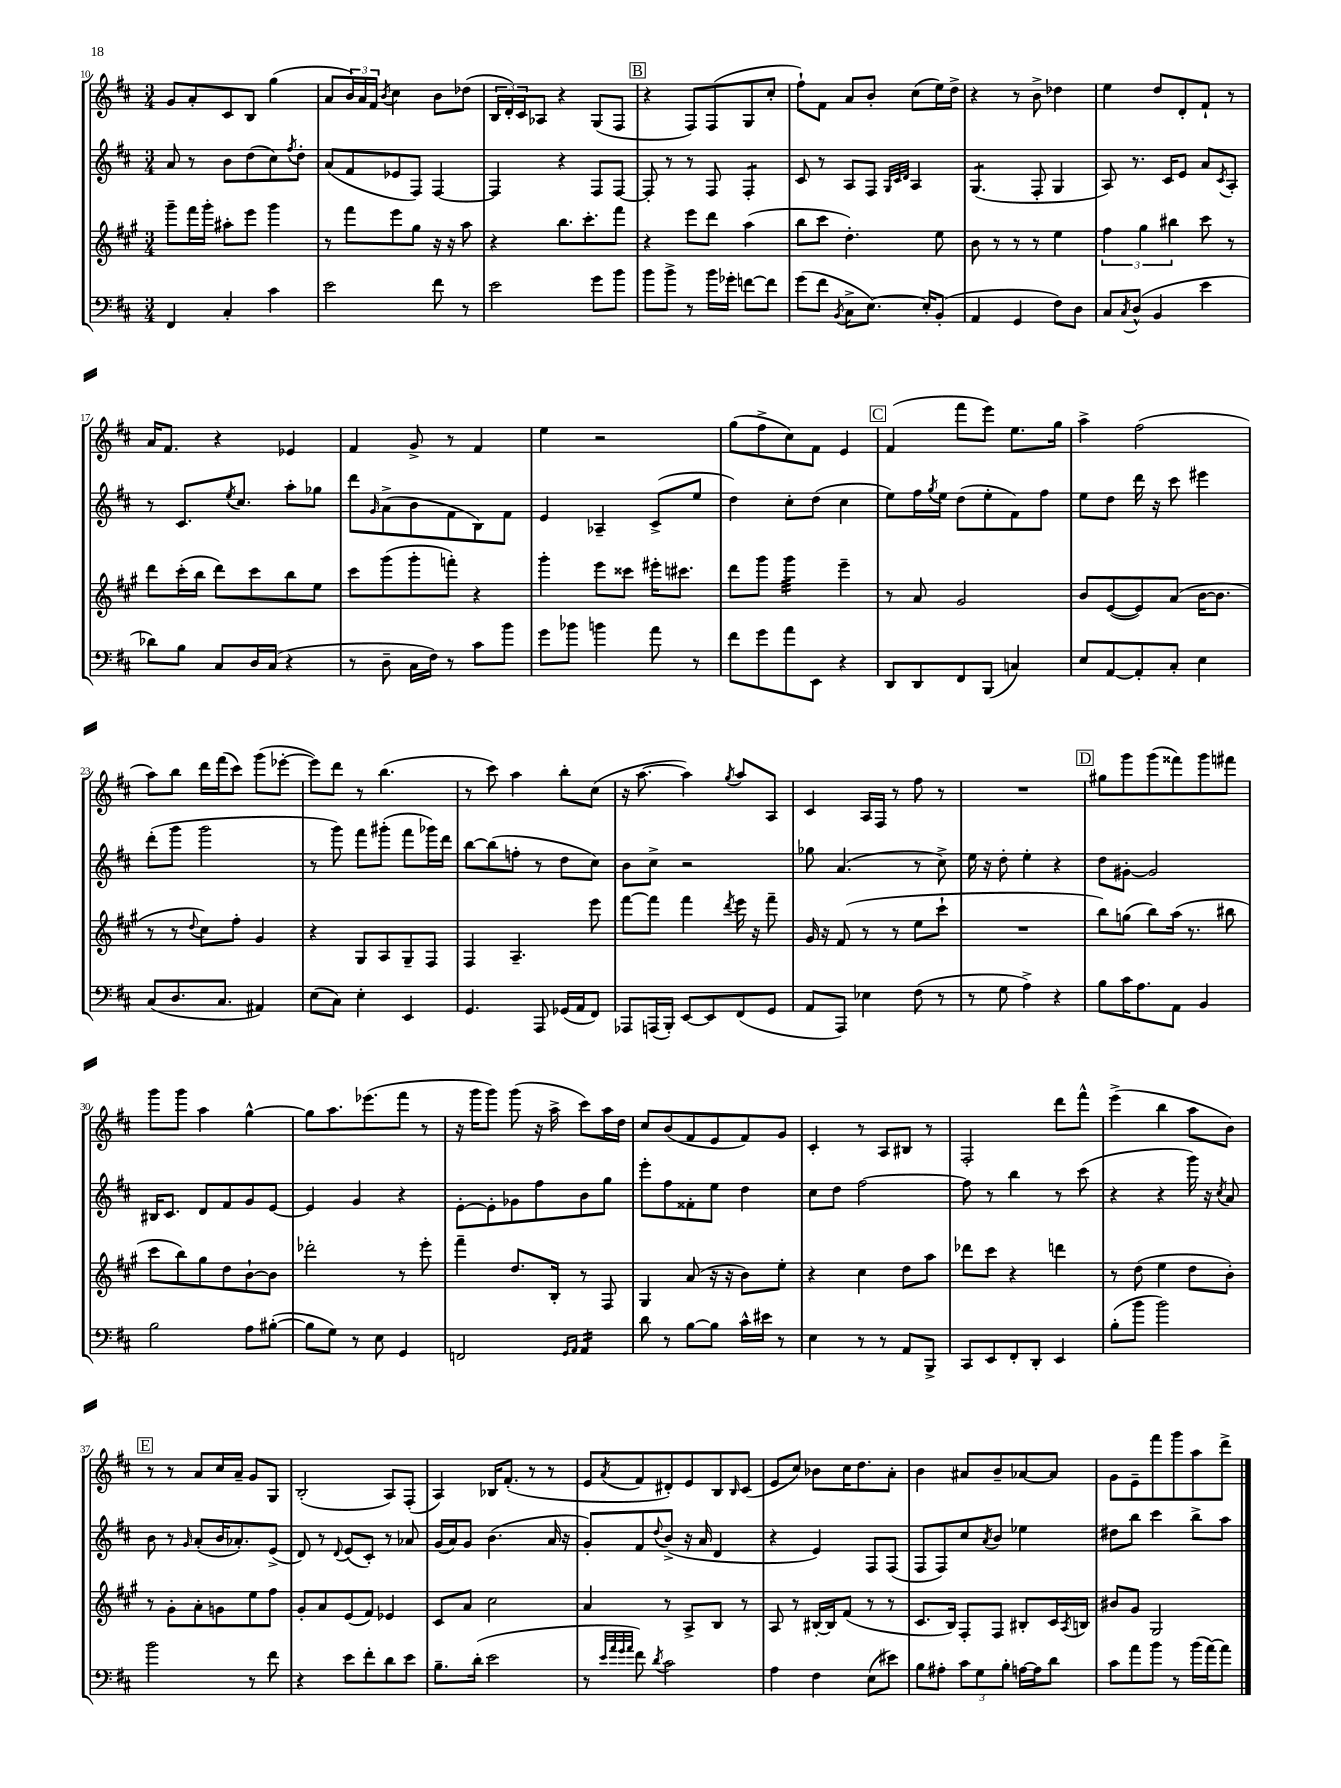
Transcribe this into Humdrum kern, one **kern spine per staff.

**kern	**kern	**kern	**kern
*staff4	*staff3	*staff2	*staff1
*clefF4	*clefG2	*clefG2	*clefG2
*k[f#c#]	*k[f#c#g#]	*k[f#c#]	*k[f#c#]
*M3/4	*M3/4	*M3/4	*M3/4
4FF#	8ggg#~	8a	8g
.	16fff#	8r	8a'
.	16ggg#'	.	.
4C#'	8aa#'	8b	8c#
.	8eee	(8dd	8B
4c#	4ggg#	8cc#)	(4gg
.	.	8qff#	.
.	.	8dd'	.
=	=	=	=
2e	8r	(8a	8a
.	8fff#	8f#	24b)
.	.	.	24a
.	.	.	24f#
.	.	.	8qb
.	8eee	8e-	4cc#
.	8gg#	8F#)	.
8f#	16r	[4F#	8b
.	16r	.	.
8r	8aa	.	(8dd-
=	=	=	=
2e	4r	4F#]	24B
.	.	.	24d')
.	.	.	24c#
.	.	.	8A-
.	8.bb	4r	4r
.	8.ccc#'	.	.
8g	.	8F#	(8G
8b	8fff#	[8F#	8F#
=	=	=	=
8b	4r	8F#']	4r
8b^	.	8r	.
8r	8eee	8r	8F#)
16b	8ddd	8F#	(8F#
16g-'	.	.	.
[8f	(4aa	4F#'	8G
8f]	.	.	8cc#'
=	=	=	=
(8g	8bb	8c#	8ff#`)
8f#	8ccc#	8r	8f#
8qBB	.	.	.
8C#^	4.dd')	8A	8a
[8.E)	.	8F#	8b'
.	.	32qqG	.
.	.	32qqc#	.
.	.	32qqd	.
.	.	4A	(8cc#
16E']	.	.	.
(8BB'	8ee	.	16ee)
.	.	.	16dd^
=	=	=	=
4AA	8b	(4.G	4r
.	8r	.	.
4GG	8r	.	8r
.	8r	8F#'	8b^
8F#)	4ee	4G	4dd-
8D	.	.	.
=	=	=	=
8C#	6ff#	8A)	4ee
8qC#	.	.	.
(8D^^	.	8.r	.
.	6gg#	.	.
4BB	.	.	8dd
.	.	16c#	.
.	6bb#	.	.
.	.	8e	8d'
4e	8ccc#	8a	8f#`
.	.	8qc#	.
.	8r	8A'	8r
=	=	=	=
8d-)	8ddd	8r	16a
.	.	.	8.f#
8B	(16ccc#'	8.c#	.
.	16bb	.	.
8C#	8ddd)	.	4r
.	.	8qee	.
.	.	8.cc#	.
16D	8ccc#	.	.
(16C#	.	.	.
4r	8bb	8aa'	4e-
.	8ee	8gg-	.
=	=	=	=
8r	8ccc#	8ddd	4f#
.	.	16qqg	.
8D~	(8ggg#	(8a^	.
16C#	8ggg#'	8b	8g^
16F#)	.	.	.
8r	8fff')	8f#	8r
8c#	4r	8B)	4f#
8b	.	8f#	.
=	=	=	=
8g	4ggg#'	4e	4ee
8b-	.	.	.
4b	8eee	4A-~	2r
.	8ccc##	.	.
8a	16eee#'	(8c#^	.
.	8.ccc#	.	.
8r	.	8ee	.
=	=	=	=
8f#	8ddd	4dd)	(8gg
8g	8ggg#	.	8ff#^
8a	4ggg#	8cc#'	8cc#)
8EE	.	(8dd	8f#
4r	4eee~	4cc#	4e
=	=	=	=
8DD	8r	8ee)	(4f#
8DD	8a	16ff#	.
.	.	8qgg	.
.	.	16ee	.
8FF#	2g#	(8dd	8fff#
(8BBB	.	8ee'	8eee)
4C)	.	8f#)	8.ee
.	.	8ff#	.
.	.	.	16gg
=	=	=	=
8E	8b	8ee	4aa^
[8AA	([8e	8dd	.
8AA']	8e])	16ddd	(2ff#
.	.	16r	.
8C#'	(8a	8ccc#	.
4E	[16b	4eee#	.
.	8.b]	.	.
=	=	=	=
(8C#	8r	(8ddd'	8aa)
8.D	8r	8ggg	8bb
.	8qqdd	.	.
.	8cc#)	2ggg	16ddd
8.C#	.	.	(16fff#
.	8ff#'	.	8ccc#)
4AA#)	4g#	.	(8ggg
.	.	.	[8eee-'
=	=	=	=
(8E	4r	8r	8eee-])
8C#)	.	8ggg)	8ddd
4E'	8G#	8fff#	8r
.	8A	(8ggg#'	(4.bb
4EE	8G#~	8fff#	.
.	8F#	16ggg-)	.
.	.	16ddd	.
=	=	=	=
4.GG	4F#	[8bb	8r
.	.	(8bb]	8ccc#)
.	4.A~	8ff'	4aa
8AAA	.	8r	.
(16GG-	.	8dd	8bb'
16AA	.	.	.
8FF#)	8eee	8cc#)	(8cc#
=	=	=	=
8AAA-	[8fff#	8b	16r
.	.	.	[8.aa
(16AAA	8fff#]	8cc#^	.
16BBB')	.	.	.
[8EE	4fff#	2r	4aa])
8EE]	.	.	.
.	8qddd	.	8qgg
(8FF#	16eee	.	8aa
.	16r	.	.
8GG	8fff#~	.	8A
=	=	=	=
8AA	16g#	8gg-	4c#
.	16r	.	.
8AAA)	(8f#	(4.a	.
4E-	8r	.	16A
.	.	.	16F#
.	8r	.	8r
(8F#	8ee	8r	8ff#
8r	8ccc#`	8cc#^)	8r
=	=	=	=
8r	2.r	16ee	2.r
.	.	16r	.
8G	.	8dd'	.
4A^)	.	4ee'	.
4r	.	4r	.
=	=	=	=
8B	8bb)	8dd	8gg#
16c#	(8gg	[8g#'	8ggg
8.A	.	.	.
.	8bb)	2g#]	(8ggg
8AA	(16aa	.	8fff##)
.	8.r	.	.
4BB	.	.	8ggg
.	8bb#	.	8fff#
=	=	=	=
2B	8ccc#	16B#	8ggg
.	.	8.c#	.
.	8bb)	.	8ggg
.	8gg#	8d	4aa
.	8dd	8f#	.
8A	[8b`	8g	[4gg^^
([8B#'	8b]	[8e	.
=	=	=	=
8B#]	2ddd-'	4e]	8gg]
8G)	.	.	8.aa
8r	.	4g	.
.	.	.	(8.eee-
8E	.	.	.
4GG	8r	4r	8fff#
.	8eee'	.	8r
=	=	=	=
2FF	4fff#~	[8e'	16r
.	.	.	16ggg
.	.	8e']	8ggg)
.	8.dd	8g-	(8ggg
.	.	8ff#	16r
.	16B'	.	16aa^
16qqGG	.	.	.
16qqAA	.	.	.
4AA	8r	8b	8ccc#)
.	8F#	8gg	16aa
.	.	.	16dd
=	=	=	=
8d	4G#	8eee'	8cc#
8r	.	8ff#	(8b
[8B	(8a	8f##'	8f#
8B]	16r	8ee	8e
.	16r	.	.
16c#^^	8b)	4dd	8f#)
16e#	.	.	.
8r	8ee'	.	8g
=	=	=	=
4E	4r	8cc#	4c#'
.	.	8dd	.
8r	4cc#	[2ff#	8r
8r	.	.	8A
8AA	8dd	.	8B#
8BBB^	8aa	.	8r
=	=	=	=
8CC#	8ddd-	8ff#]	2F#'
8EE	8ccc#	8r	.
8FF#'	4r	4bb	.
8DD'	.	.	.
4EE	4ddd	8r	8ddd
.	.	(8ccc#	8fff#^^
=	=	=	=
(8B'	8r	4r	(4eee^
8b	(8dd	.	.
2b)	4ee	4r	4bb
.	8dd	16ggg)	8aa
.	.	16r	.
.	.	8qcc#	.
.	8b')	8a	8b)
=	=	=	=
2b	8r	8b	8r
.	8g#'	8r	8r
.	.	16qqg	.
.	8a'	(8a'	8a
.	8g	16b	16cc#
.	.	8.a-')	16a~
8r	8ee	.	8g
8f#	8ff#	(8e^	8G
=	=	=	=
4r	8g#'	8d)	(2B'
.	8a	8r	.
.	.	8qqd	.
8e	(8e	(8e	.
8f#'	8f#)	8c#')	.
8d	4e-	8r	8A)
8e	.	8a-	(8F#'
=	=	=	=
8.B~	8c#	(16g	4A)
.	.	16a)	.
.	8a	8g	.
(16d'	.	.	.
2e	2cc#	(4.b	16B-
.	.	.	(8.f#'
.	.	.	8r
.	.	16a	8r
.	.	16r	.
=	=	=	=
8r	4a	8g')	8e
32qqe	.	.	.
32qqa	.	.	.
32qqg	.	.	.
32qqa	.	.	8qa
8f#)	.	8f#	8f#
8qd	.	8qqdd	.
2c#	8r	(8b^	8d#')
.	8A^	16r	8e
.	.	16a	.
.	8B	4d	8B
.	.	.	16qqB
.	8r	.	(8c#
=	=	=	=
4A	8A	4r	8e
.	8r	.	8cc#)
4F#	[16B#'	4e)	8b-
.	16B#]	.	.
.	(8f#	.	16cc#
.	.	.	8.dd
(8E	8r	8F#	.
8e#)	8r	(8F#	8a'
=	=	=	=
8B	8.c#	8F#	4b
8A#'	.	8F#)	.
.	16B)	.	.
12c#	8F#'	8cc#	8a#
12G	.	.	.
.	.	8qa	.
.	8F#	8b	8b~
12B'	.	.	.
[16A	8B#'	4ee-	[8a-
16A]	.	.	.
8d	16c#	.	8a-]
.	8qA	.	.
.	16B	.	.
=	=	=	=
8c#	8b#	8dd#	8g
8a	8g#	8bb	8e~
8b	2G#	4ccc#	8fff#
8r	.	.	8ggg
(16b	.	8bb^	8aa
[16a)	.	.	.
8a]	.	8aa	8ddd^
==	==	==	==
*-	*-	*-	*-
